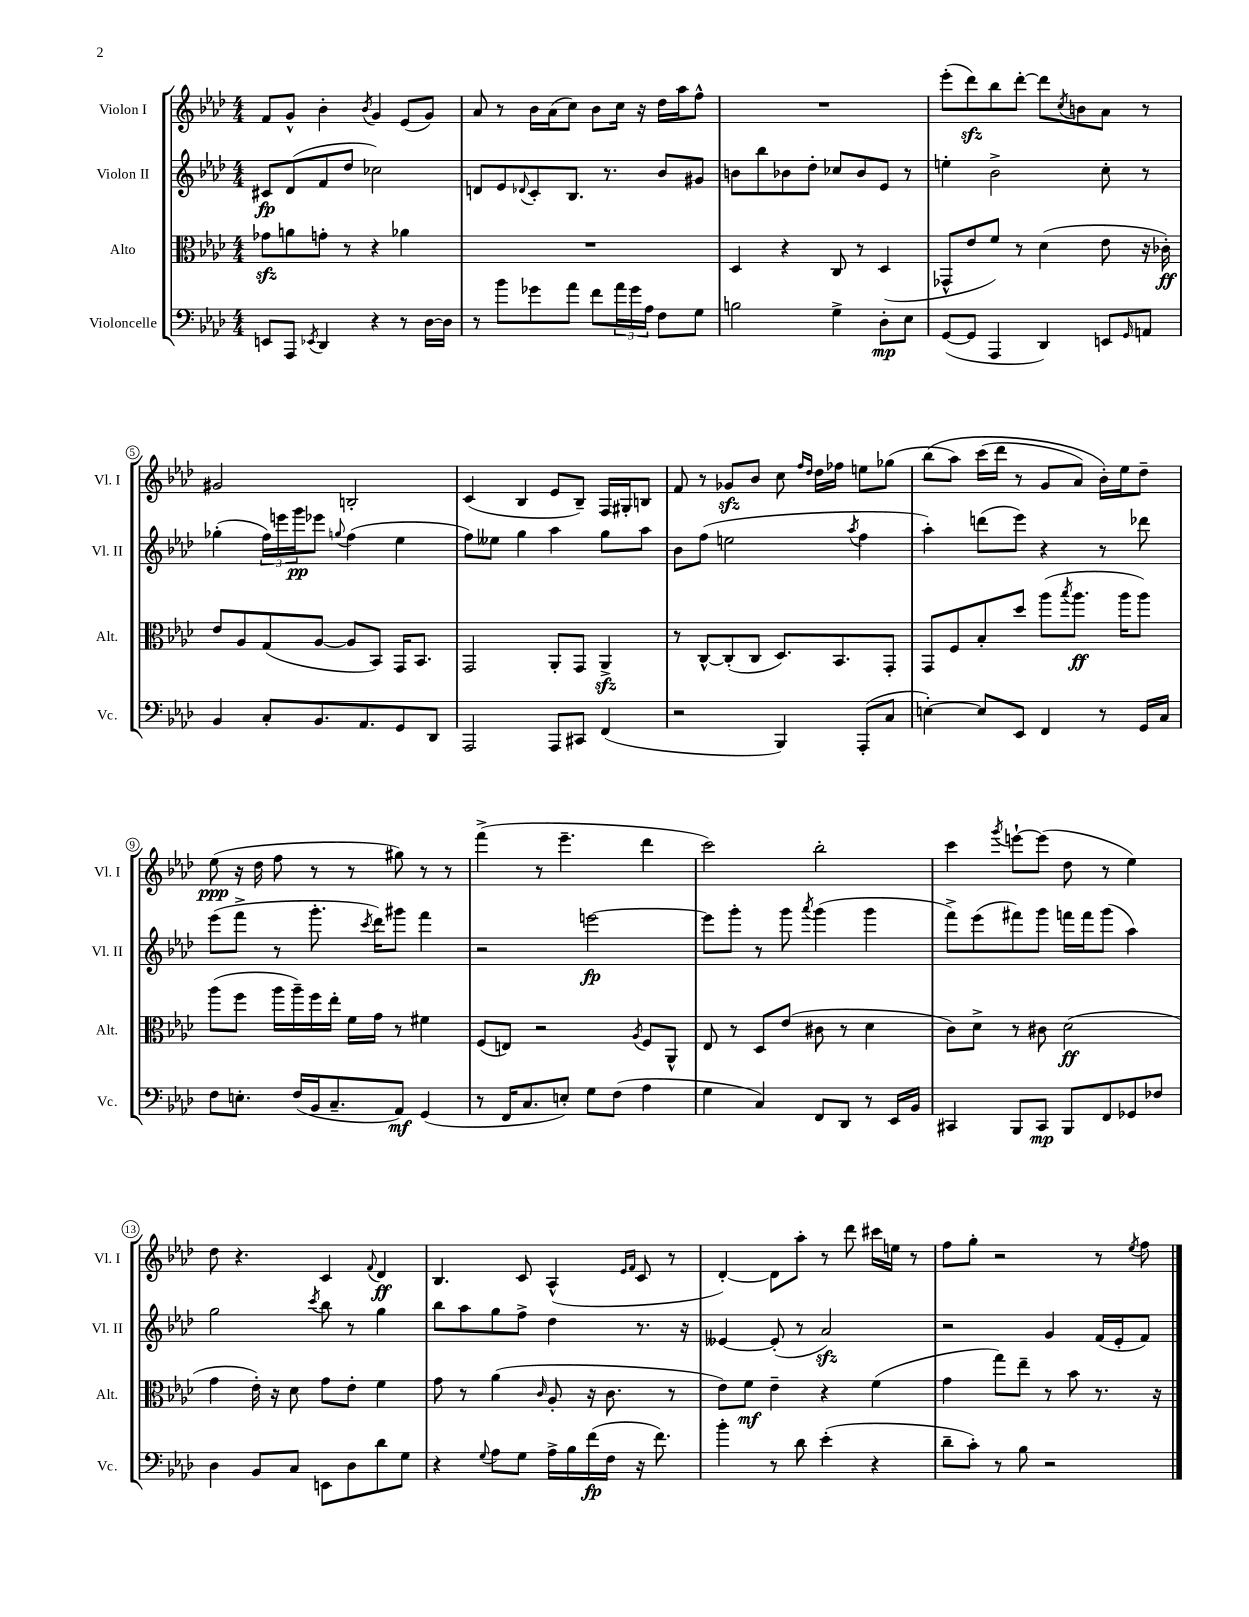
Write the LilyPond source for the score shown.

<<
\new StaffGroup <<
\new Staff = "s0" \with { instrumentName = "Violon I" shortInstrumentName = "Vl. I" } {
    \clef treble \key aes \major \numericTimeSignature \time 4/4
    f'8 g'8-^ bes'4-. \acciaccatura { bes'8 } g'4 ees'8( g'8) |
    aes'8 r8 bes'16 aes'16( c''8) bes'8 c''16 r16 des''16 aes''16 f''8-^ |
    R1 |
    ees'''8-.( des'''8\sfz) bes''8 des'''8~-. des'''8 \acciaccatura { c''8 } b'8 aes'8 r8 |
    gis'2 b2-. |
    c'4( bes4 ees'8 bes8--) f16 gis16-. b8 |
    f'8 r8 ges'8\sfz bes'8 c''8 \grace { f''16 des''16 } des''16 fes''16 e''8 ges''8( |
    bes''8\( aes''8) c'''16( des'''16 r8 g'8 aes'8) bes'16-.\) ees''16 des''8-- |
    ees''8\ppp( r16 des''16 f''8 r8 r8 gis''8) r8 r8 |
    f'''4->( r8 ees'''4.-- des'''4 |
    c'''2) bes''2-. |
    c'''4 \acciaccatura { g'''8 } e'''8~-! e'''8( des''8 r8 ees''4) |
    des''8 r4. c'4 \appoggiatura { f'8 } des'4\ff |
    bes4. c'8 aes4-^( \grace { ees'16 f'16 } c'8 r8 |
    des'4~-.) des'8 aes''8-. r8 des'''8 cis'''16 e''16 r8 |
    f''8 g''8-. r2 r8 \acciaccatura { ees''8 } f''8 \bar "|." |
}
\new Staff = "s1" \with { instrumentName = "Violon II" shortInstrumentName = "Vl. II" } {
    \clef treble \key aes \major \numericTimeSignature \time 4/4
    cis'8\fp des'8( f'8 des''8 ces''2) |
    d'8 ees'8 \appoggiatura { des'8 } c'8-. bes8. r8. bes'8 gis'8 |
    b'8 bes''8 bes'8 des''8-. ces''8 bes'8 ees'8 r8 |
    e''4-. bes'2-> c''8-. r8 |
    ges''4-.( \tuplet 3/2 { f''16) e'''16 g'''16\pp } ees'''8 \appoggiatura { g''8 } f''4( ees''4 |
    f''8) eeses''8 g''4 aes''4 g''8 aes''8 |
    bes'8 f''8( e''2 \acciaccatura { aes''8 } f''4 |
    aes''4-.) d'''8( ees'''8) r4 r8 des'''8 |
    ees'''8( f'''8-> r8 g'''8.-. \acciaccatura { c'''8 } des'''16) gis'''8 f'''4 |
    r2 e'''2~\fp |
    e'''8 g'''8-. r8 g'''8 \acciaccatura { aes'''8 } g'''4( g'''4 |
    f'''8->) ees'''8( fis'''8) g'''8 f'''16 f'''16 g'''8( aes''4) |
    g''2 \acciaccatura { c'''8 } bes''8 r8 g''4 |
    bes''8 aes''8 g''8 f''8-> des''4 r8. r16 |
    eeses'4~ eeses'8-.( r8 aes'2\sfz) |
    r2 g'4 f'16( ees'16-. f'8) \bar "|." |
}
\new Staff = "s2" \with { instrumentName = "Alto" shortInstrumentName = "Alt." } {
    \clef alto \key aes \major \numericTimeSignature \time 4/4
    ges'8\sfz a'8 g'8-. r8 r4 aes'4 |
    R1 |
    des4 r4 c8 r8 des4( |
    ges,8-^ ees'8 f'8) r8 des'4( ees'8 r16 ces'16-.\ff) |
    ees'8 aes8 g8( aes8~ aes8 bes,8) g,16 bes,8. |
    g,2 aes,8-. g,8 aes,4->\sfz |
    r8 c8~-^ c8-.( c8 des8.) bes,8. g,8-. |
    g,8 f8 bes8-. des''8 aes''8( \acciaccatura { bes''8 } aes''8.\ff aes''16 aes''8) |
    aes''8( f''8 aes''16 aes''16--) f''16 ees''16-. f'16 g'16 r8 fis'4 |
    f8( e8) r2 \acciaccatura { aes8 } f8 aes,8-^ |
    ees8 r8 des8 ees'8( cis'8 r8 des'4 |
    c'8) des'8-> r8 cis'8 des'2\ff( |
    g'4 ees'16-.) r16 des'8 g'8 ees'8-. f'4 |
    g'8 r8 aes'4( \grace { c'16 } aes8-. r16 c'8. r8 |
    ees'8) f'8\mf ees'4-- r4 f'4( |
    g'4 g''8) ees''8-- r8 bes'8 r8. r16 \bar "|." |
}
\new Staff = "s3" \with { instrumentName = "Violoncelle" shortInstrumentName = "Vc." } {
    \clef bass \key aes \major \numericTimeSignature \time 4/4
    e,8 aes,,8 \acciaccatura { ees,8 } des,4 r4 r8 des16~ des16 |
    r8 bes'8 ges'8 aes'8 f'8 \tuplet 3/2 { aes'16 ges'16 aes16 } f8 g8 |
    b2 g4-> des8-.\mp ees8 |
    g,8~( g,8 aes,,4 des,4) e,8 \grace { g,16 } a,8 |
    bes,4 c8-. bes,8. aes,8. g,8 des,8 |
    aes,,2 aes,,8 cis,8 f,4( |
    r2 bes,,4) aes,,8-.( c8 |
    e4~-.) e8 ees,8 f,4 r8 g,16 c16 |
    f8 e8.-. f16( bes,16 c8.-- aes,8\mf) g,4( |
    r8 f,16 c8. e8-.) g8 f8( aes4 |
    g4 c4) f,8 des,8 r8 ees,16 bes,16 |
    cis,4 bes,,8 cis,8\mp bes,,8 f,8 ges,8 fes8 |
    des4 bes,8 c8 e,8 des8 des'8 g8 |
    r4 \appoggiatura { g8 } aes8 g8 aes16-> bes16 f'16\fp( f16 r16 f'8.) |
    bes'4-. r8 des'8 ees'4-.( r4 |
    des'8-- c'8-.) r8 bes8 r2 \bar "|." |
}
>>
>>
\layout { \context { \Score \override BarNumber.stencil = #(make-stencil-circler 0.1 0.3 ly:text-interface::print) } }
